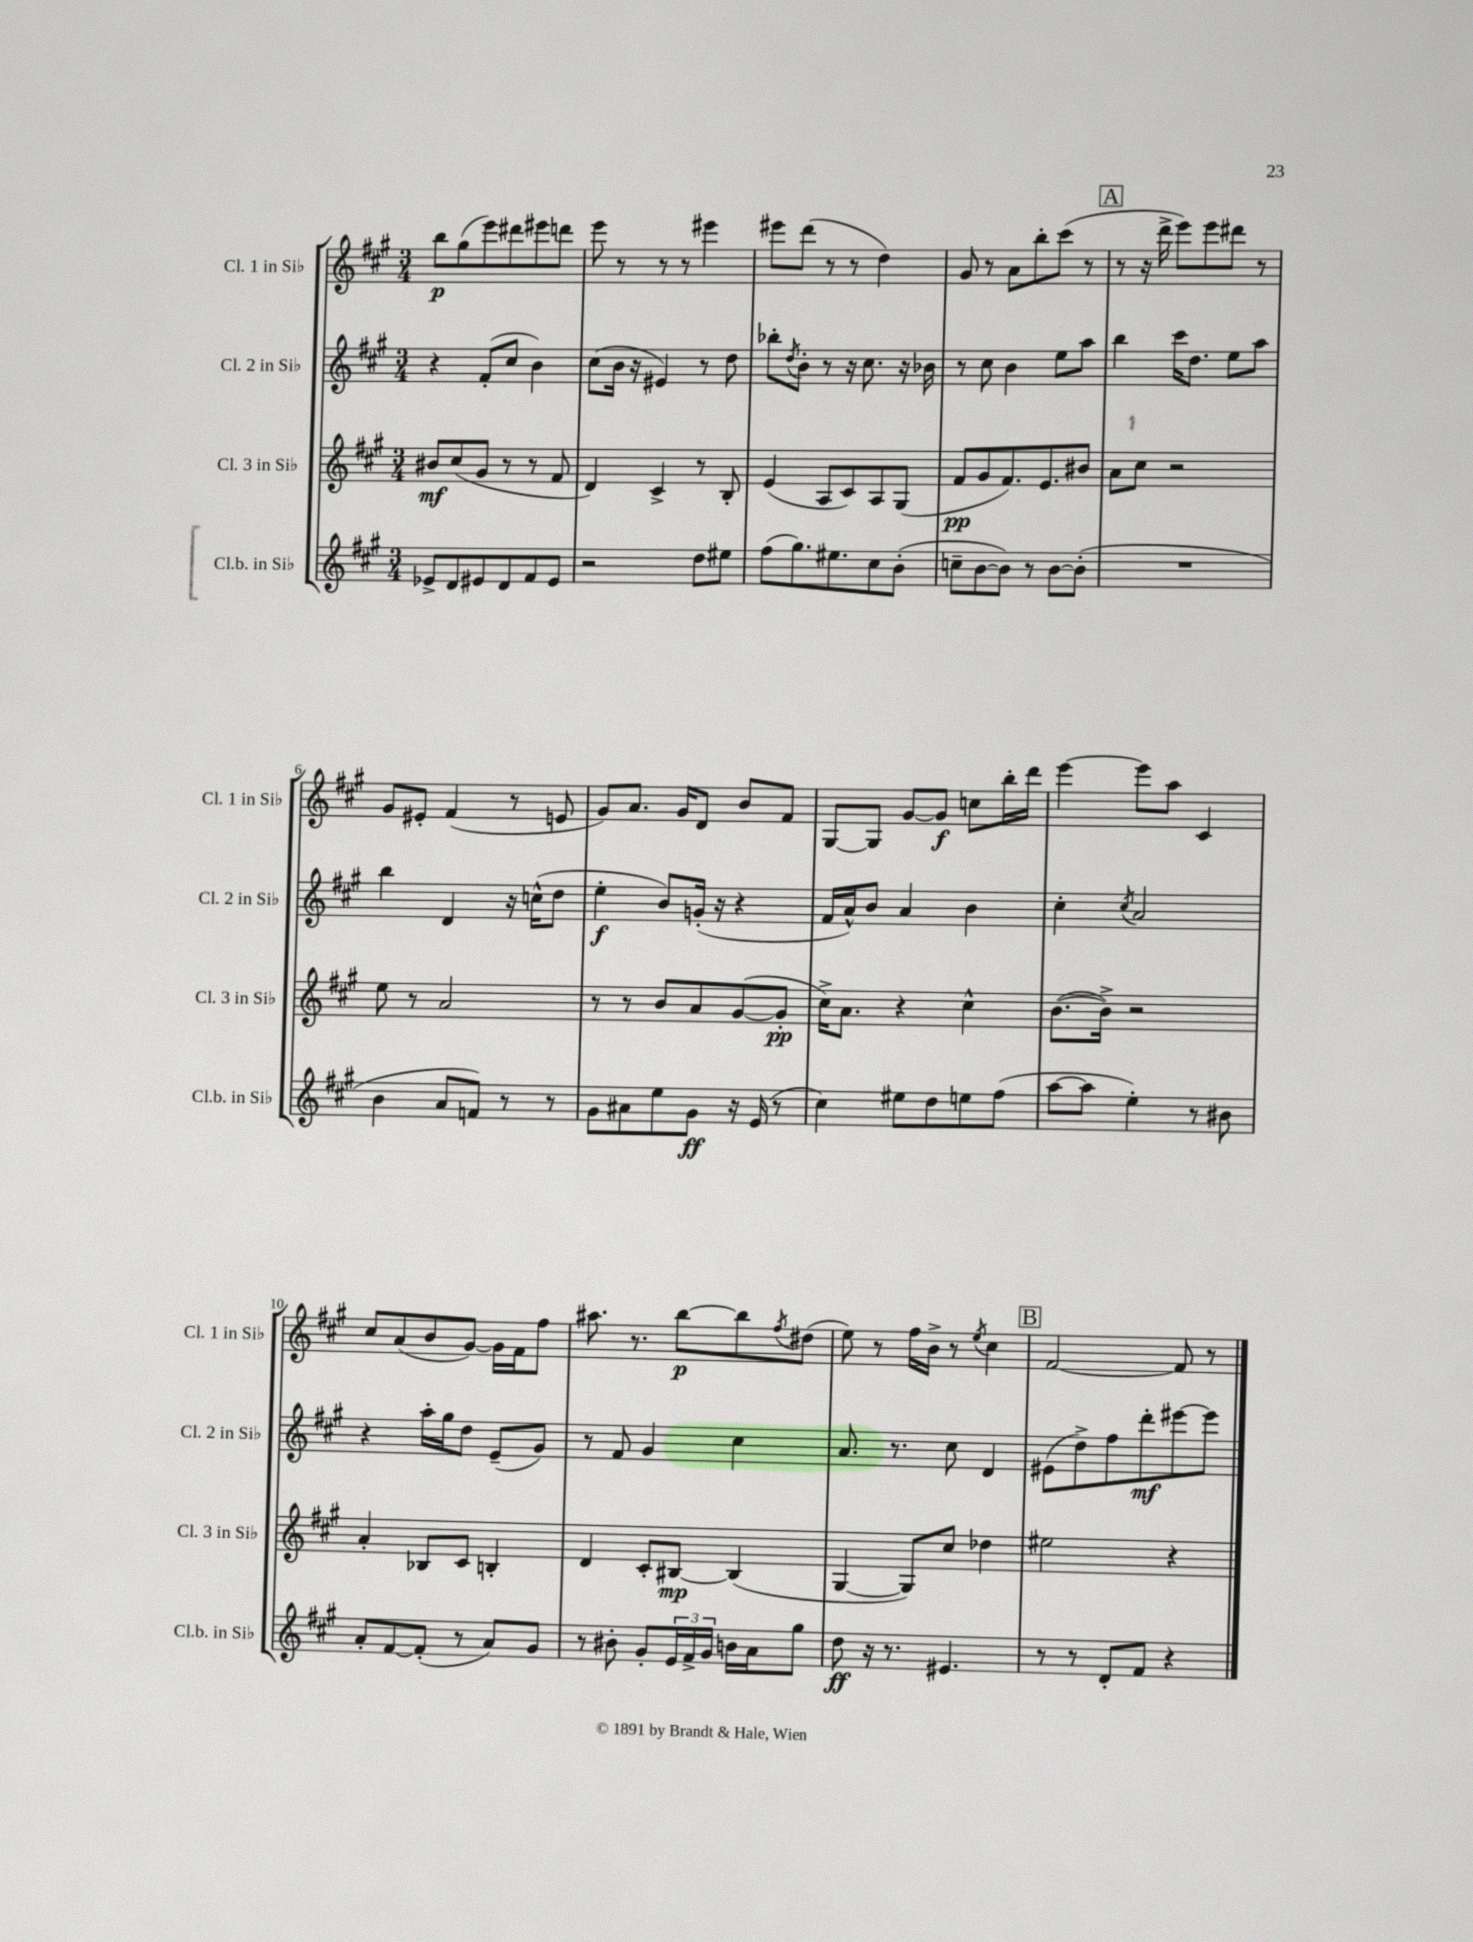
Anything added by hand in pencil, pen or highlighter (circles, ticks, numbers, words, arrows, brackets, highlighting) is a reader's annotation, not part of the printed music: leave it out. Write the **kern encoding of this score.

**kern	**kern	**kern	**kern
*staff4	*staff3	*staff2	*staff1
*clefG2	*clefG2	*clefG2	*clefG2
*k[f#c#g#]	*k[f#c#g#]	*k[f#c#g#]	*k[f#c#g#]
*M3/4	*M3/4	*M3/4	*M3/4
8e-^	8b#	4r	8bb
8d	(8cc#	.	(8gg#
8e#	8g#	(8f#'	8eee)
8d	8r	8cc#	8ddd#
8f#	8r	4b)	8eee#
8e#	8f#	.	8ddd
=	=	=	=
2r	4d)	(8cc#	8eee
.	.	16b	8r
.	.	16r	.
.	4c#^	4e#)	8r
.	.	.	8r
8dd	8r	8r	4eee#
8ee#	8B'	8dd	.
=	=	=	=
(8ff#	(4e	8bb-'	8eee#
.	.	8qdd	.
8.gg#)	.	8b'	(8ddd
.	8A	8r	8r
8.ee#	.	.	.
.	8c#)	16r	8r
.	.	8.cc#	.
8cc#	8A	.	4dd)
(8b'	(8G#	16r	.
.	.	16b-	.
=	=	=	=
8cc~	8f#	8r	8g#
[8b	8g#	8cc#	8r
8b])	8.f#)	4b	8a
8r	.	.	8bb'
.	8.e	.	.
[8b	.	8ee	(8ccc#
(8b']	8b#	8aa	8r
=	=	=	=
2.r	8a	4bb	8r
.	8cc#	.	16r
.	.	.	16ddd^
.	2r	16ccc#	8eee)
.	.	8.dd	.
.	.	.	8eee
.	.	8ee	8ddd#
.	.	8aa	8r
=	=	=	=
4b	8ee	4bb	8g#
.	8r	.	8e#'
8a	2a	4d	(4f#
8f)	.	.	.
8r	.	16r	8r
.	.	(16cc^^	.
8r	.	8dd	8e
=	=	=	=
8g#	8r	4ee'	8g#)
8a#	8r	.	8.a
8ee	8b	8b)	.
.	.	.	16g#
8g#	8a	(16g'	8d
.	.	16r	.
16r	([8g#	4r	8b
(16e	.	.	.
8r	8g#']	.	8f#
=	=	=	=
4cc#)	16cc#^)	16f#	[8G#
.	8.a	16a^^)	.
.	.	8b	8G#]
8ee#	4r	4a	[8g#
8dd	.	.	8g#]
8ee	4cc#^^	4b	8cc
(8ff#	.	.	16bb'
.	.	.	16ddd
=	=	=	=
[8aa	([8.b	4cc#'	[4eee
8aa]	.	.	.
.	16b^])	.	.
.	.	8qcc#	.
4ee')	2r	2a	8eee]
.	.	.	8aa
8r	.	.	4c#
8b#	.	.	.
=	=	=	=
8a'	4a'	4r	8cc#
[8f#	.	.	(8a
(8f#']	8B-	16aa'	8b
.	.	16gg#	.
8r	8c#	8dd	[8g#)
8a)	4B'	(8e~	16g#]
.	.	.	16f#
8g#	.	8g#)	8ff#
=	=	=	=
8r	4d	8r	8.aa#
8b#'	.	8f#	.
.	.	.	8.r
8g#'	8c#'	4g#	.
24e	[8B#	.	[8bb
24f#^	.	.	.
24g#	.	.	.
16b	(4B#]	4cc#	8bb]
16a	.	.	.
.	.	.	8qff#
8gg#	.	.	(8dd#
=	=	=	=
8dd	[4G#	8.a	8ee)
16r	.	.	8r
8.r	.	8.r	.
.	8G#])	.	16ff#
.	.	.	16b^
4.e#	8cc#	8cc#	8r
.	.	.	8qee
.	4dd-	4d	4cc#
=	=	=	=
8r	2ee#	(8e#	[2f#
8r	.	8dd^)	.
8d'	.	8ff#	.
8f#	.	8ddd'	.
4r	4r	[8eee#	8f#]
.	.	8eee#]	8r
==	==	==	==
*-	*-	*-	*-
